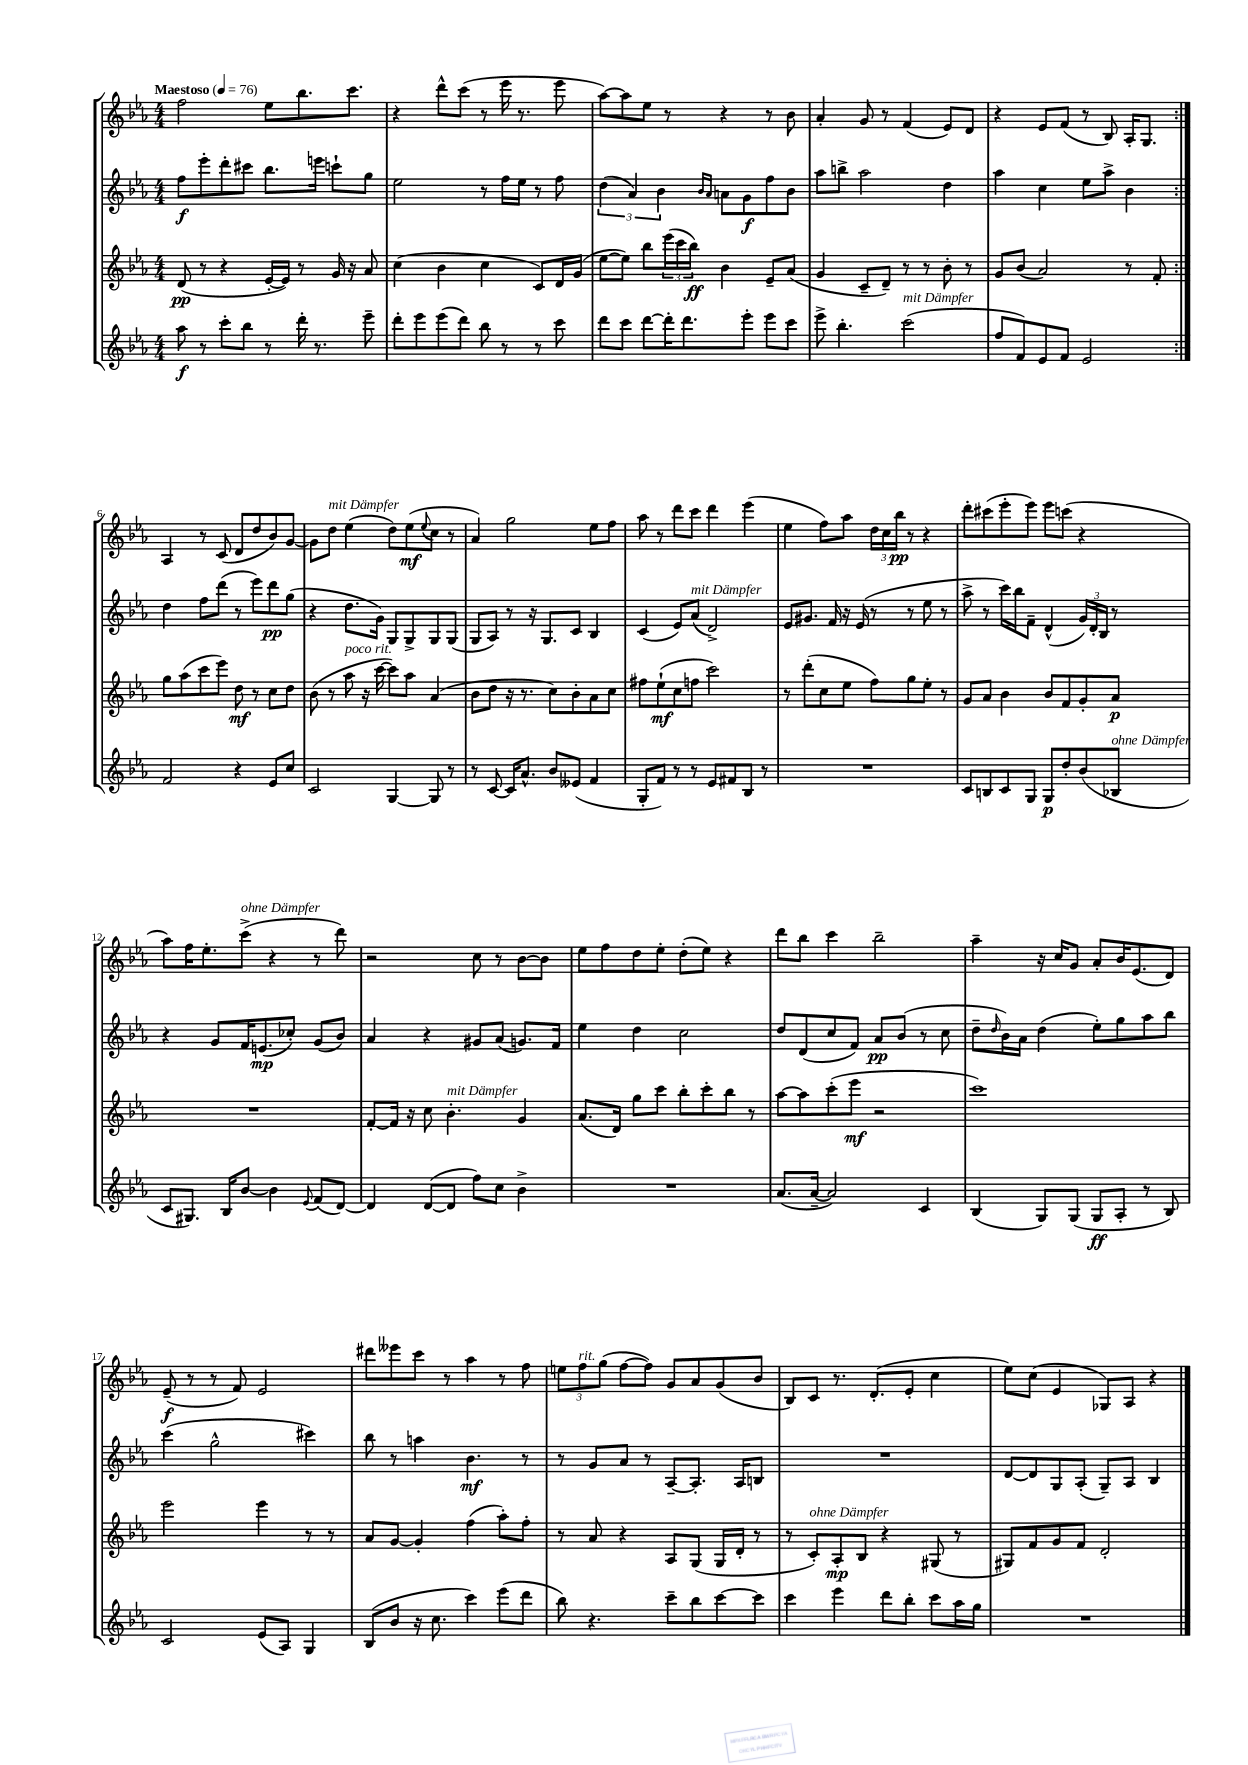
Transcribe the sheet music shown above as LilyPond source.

<<
\new StaffGroup <<
\new Staff = "s0" {
    \clef treble \key ees \major \numericTimeSignature \time 4/4 \tempo "Maestoso" 4 = 76
    \repeat volta 2 { f''2 ees''8 bes''8. c'''8. |
    r4 d'''8-^ c'''8( r8 ees'''16 r8. ees'''8 |
    aes''8~) aes''8 ees''8 r8 r4 r8 bes'8 |
    aes'4-. g'8 r8 f'4( ees'8) d'8 |
    r4 ees'8 f'8( r8 bes8) aes16-. g8. | }
    aes4 r8 c'8( d'8 d''8 bes'8) g'8~ |
    g'8 d''8^\markup { \italic "mit Dämpfer" } ees''4( d''8) ees''8\mf( \appoggiatura { ees''8 } c''8 r8 |
    aes'4) g''2 ees''8 f''8 |
    aes''8 r8 d'''8 c'''8 d'''4 ees'''4( |
    ees''4 f''8) aes''8 \tuplet 3/2 { d''16 c''16 bes''16\pp } r8 r4 |
    d'''8-. cis'''8( ees'''8-. ees'''8) ees'''8 c'''8( r4 |
    aes''8) f''16 ees''8.-. c'''8->^\markup { \italic "ohne Dämpfer" }( r4 r8 d'''8) |
    r2 c''8 r8 bes'8~ bes'8 |
    ees''8 f''8 d''8 ees''8-. d''8-.( ees''8) r4 |
    d'''8 bes''8 c'''4 bes''2-- |
    aes''4-- r16 c''16 g'8 aes'8-. bes'16 ees'8.( d'8) |
    ees'8--\f( r8 r8 f'8) ees'2 |
    dis'''8 eeses'''8 c'''8 r8 aes''4 r8 f''8 |
    \tuplet 3/2 { e''8 f''8^\markup { \italic "rit." } g''8( } f''8~ f''8) g'8 aes'8 g'8( bes'8 |
    bes8) c'8 r8. d'8.-.( ees'8-. c''4 |
    ees''8) c''8( ees'4 ges8) aes8 r4 \bar "|." |
}
\new Staff = "s1" {
    \clef treble \key ees \major \numericTimeSignature \time 4/4
    \repeat volta 2 { f''8\f ees'''8-. d'''8-. cis'''8 bes''8. e'''16 c'''8-! g''8 |
    ees''2 r8 f''16 ees''16 r8 f''8 |
    \tuplet 3/2 { d''4( aes'4) bes'4 } \grace { bes'16 aes'16 } a'8 g'8\f f''8 bes'8 |
    aes''8 b''8-> aes''2 d''4 |
    aes''4 c''4 ees''8 aes''8-> bes'4 | }
    d''4 f''8 d'''8( r8 ees'''8) d'''8\pp g''8( |
    r4 d''8. g'16) g8 g8-> g8 g8( |
    g8 aes8) r8 r16 g8. c'8 bes4 |
    c'4( ees'8) aes'8^\markup { \italic "mit Dämpfer" }( d'2->) |
    ees'8 gis'8. f'16 r16 ees'16( r8 r8 ees''8 r8 |
    aes''8-> r8 c'''16) bes''16 f'8-- d'4-^( \tuplet 3/2 { g'16) d'16-. bes16 } r8 |
    r4 g'8 f'16 e'8.\mp( ces''8-.) g'8( bes'8) |
    aes'4 r4 gis'8 aes'8( g'8.) f'16 |
    ees''4 d''4 c''2 |
    d''8 d'8( c''8 f'8) aes'8\pp bes'8( r8 c''8 |
    d''8-- \grace { d''16 } bes'16) aes'16 d''4( ees''8-.) g''8 aes''8 bes''8 |
    c'''4( g''2-^ cis'''4) |
    bes''8 r8 a''4 bes'4.\mf r8 |
    r8 g'8 aes'8 r8 aes8~-- aes8.-. aes16 b8 |
    R1 |
    d'8~ d'8 g8 aes8-.( g8--) aes8 bes4 \bar "|." |
}
\new Staff = "s2" {
    \clef treble \key ees \major \numericTimeSignature \time 4/4
    \repeat volta 2 { d'8\pp( r8 r4 ees'16~-. ees'16) r8 g'16 r16 aes'8 |
    c''4( bes'4 c''4 c'8) d'16 g'16( |
    ees''8~ ees''8) bes''8 \tuplet 3/2 { ees'''16( c'''16 bes''16\ff) } bes'4 ees'8-- aes'8( |
    g'4 c'8-- d'8--) r8 r8 bes'8-. r8 |
    g'8 bes'8( aes'2) r8 f'8-. | }
    g''8 aes''8( c'''8 ees'''8) d''8\mf r8 c''8 d''8 |
    bes'8( r8 aes''8^\markup { \italic "poco rit." } r16 c'''16~ c'''8) aes''8 aes'4( |
    bes'8 d''8 r16 r8. c''8) bes'8-. aes'8 c''8 |
    fis''8 ees''8-!\mf( c''8 f''8 c'''2) |
    r8 d'''8-.( c''8 ees''8 f''8) g''8 ees''8-. r8 |
    g'8 aes'8 bes'4 bes'8 f'8 g'8-. aes'8\p |
    R1 |
    f'8~-. f'16 r16 c''8 bes'4.-.^\markup { \italic "mit Dämpfer" } g'4 |
    aes'8.( d'16) g''8 c'''8 bes''8-. c'''8-. bes''8 r8 |
    aes''8~ aes''8 c'''8-.( ees'''8\mf r2 |
    c'''1) |
    ees'''2 ees'''4 r8 r8 |
    aes'8 g'8~ g'4-. f''4( aes''8-.) f''8-. |
    r8 aes'8 r4 aes8 g8( g16 d'16-. r8 |
    r8 c'8-.^\markup { \italic "ohne Dämpfer" }) aes8-.\mp bes8 r4 gis8( r8 |
    gis8) f'8 g'8 f'8 d'2-. \bar "|." |
}
\new Staff = "s3" {
    \clef treble \key ees \major \numericTimeSignature \time 4/4
    \repeat volta 2 { aes''8\f r8 c'''8-. bes''8 r8 d'''16-. r8. ees'''8-- |
    d'''8-. ees'''8 ees'''8( d'''8) bes''8 r8 r8 c'''8 |
    d'''8 c'''8 d'''8~ d'''16-. d'''8. ees'''8-. ees'''8 c'''8 |
    ees'''8-> bes''4.-. c'''2^\markup { \italic "mit Dämpfer" }( |
    f''8 f'8) ees'8 f'8 ees'2 | }
    f'2 r4 ees'8 c''8 |
    c'2 g4~ g8 r8 |
    r8 c'8~ c'16 aes'8.-^ bes'8 eeses'8( f'4 |
    g8-. f'8) r8 r8 ees'8 fis'8 bes8 r8 |
    R1 |
    c'8 b8 c'8 g8 g8\p d''8-. bes'8( bes8^\markup { \italic "ohne Dämpfer" } |
    c'8 gis8.) bes16 bes'8~ bes'4 \appoggiatura { ees'8 } f'8( d'8~) |
    d'4 d'8~( d'8 f''8) c''8 bes'4-> |
    R1 |
    aes'8.( aes'16~-- aes'2) c'4 |
    bes4( g8) g8( g8\ff aes8-. r8 bes8) |
    c'2 ees'8( aes8) g4 |
    bes8( bes'8 r16 c''8. c'''4) ees'''8( d'''8 |
    bes''8) r4. c'''8-- bes''8 c'''8~ c'''8 |
    c'''4 ees'''4 d'''8 bes''8-. c'''8 aes''16 g''16 |
    R1 \bar "|." |
}
>>
>>
